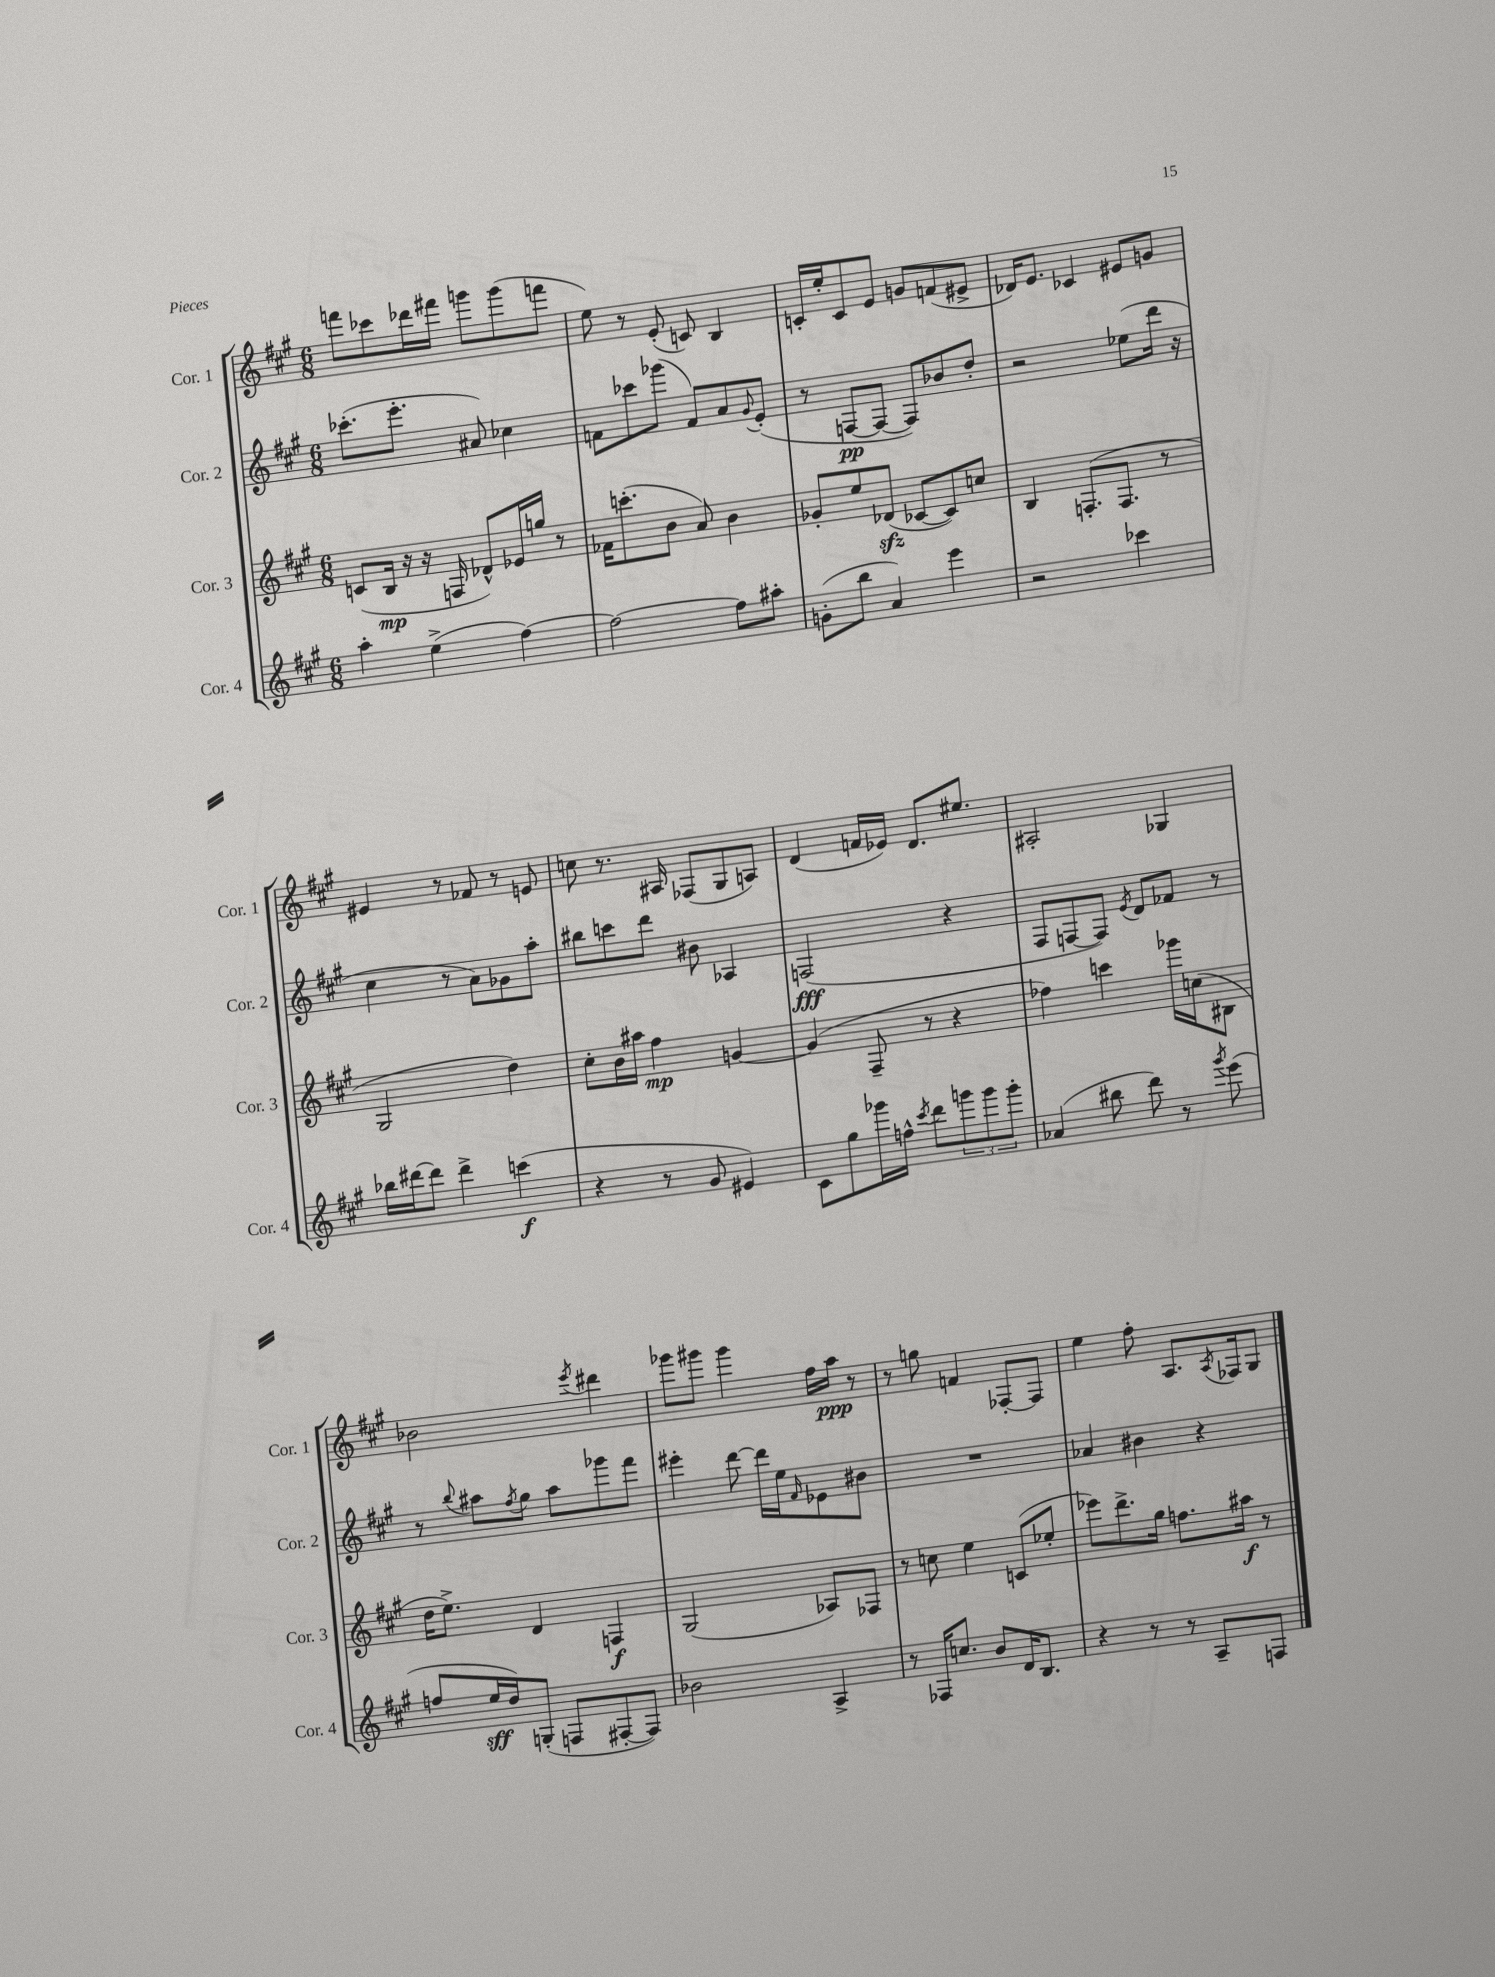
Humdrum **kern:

**kern	**dynam	**kern	**dynam	**kern	**dynam	**kern	**dynam
*part4	*part4	*part3	*part3	*part2	*part2	*part1	*part1
*staff4	*staff4	*staff3	*staff3	*staff2	*staff2	*staff1	*staff1
*I"Cor. 4	*	*I"Cor. 3	*	*I"Cor. 2	*	*I"Cor. 1	*
*I'Cor. 4	*	*I'Cor. 3	*	*I'Cor. 2	*	*I'Cor. 1	*
*clefG2	*	*clefG2	*	*clefG2	*	*clefG2	*
*k[f#c#g#]	*	*k[f#c#g#]	*	*k[f#c#g#]	*	*k[f#c#g#]	*
*M6/8	*	*M6/8	*	*M6/8	*	*M6/8	*
=98	=98	=98	=98	=98	=98	=98	=98
4aa'\	.	(8cn/L	.	(8.ccc-X'\L	.	8fffn\L	.
.	.	16B/Jk	mp	.	.	8ccc-X\	.
.	.	16r	.	8.eee'\J	.	.	.
(4ee^\	.	16r	.	.	.	16ddd-X\L	.
.	.	16Fn/	.	.	.	16fff#X\JJ	.
.	.	8d-X^^/L)	.	8a#X/)	.	8gggn\L	.
[4ff#\)	.	16e-X/L	.	4cc-X\	.	(8ggg\	.
.	.	16ggn/JJ	.	.	.	.	.
.	.	8r	.	.	.	8fffn\J	.
=99	=99	=99	=99	=99	=99	=99	=99
2ff#\_	.	16f-X\KL	.	8fn\L	.	8ee\)	.
.	.	(8.cccn'\	.	.	.	.	.
.	.	.	.	8ccc-X\	.	8r	.
.	.	8b\J	.	(8ggg-X\J	.	(8e'/	.
.	.	8a/)	.	8f/L)	.	8cn/)	.
8ff#\L]	.	4b\	.	8a/	.	4B/	.
.	.	.	.	8qqg#/	.	.	.
8aa#X'\J	.	.	.	(8e'/J	.	.	.
=100	=100	=100	=100	=100	=100	=100	=100
(8gn'\L	.	8g-X'/L	.	8r	.	16cn'/LL	.
.	.	.	.	.	.	16ee'/J	.
8bb\J	.	8ee/	.	[8Fn/L	pp	8c/	.
4a/)	.	(8d-Xzz/J	.	8F/J_	.	8e/J	.
.	.	[8c-X/L	.	8F/L])	.	8gn/L	.
4eee\	.	8c-/])	.	8b-X/	.	(8fn/	.
.	.	8ccn/J	.	8dd'/J	.	8e#X^/J	.
=101	=101	=101	=101	=101	=101	=101	=101
2r	.	4B/	.	2r	.	16d-X/KL)	.
.	.	.	.	.	.	8.e/J	.
.	.	(8.Fn'/L	.	.	.	4c-X/	.
.	.	8.F/J	.	.	.	.	.
4ccc-X\	.	.	.	(8ee-X\L	.	8e#X/L	.
.	.	8r	.	16ddd\Jk	.	8gn/J	.
.	.	.	.	16r	.	.	.
!!LO:LB:g=z
=102	=102	=102	=102	=102	=102	=102	=102
16bb-X\LL	.	2G#/	.	4cc#\	.	4e#X/	.
[16ddd#X\J	.	.	.	.	.	.	.
8ddd#\J]	.	.	.	.	.	.	.
4ddd#^\	.	.	.	8r	.	8r	.
.	.	.	.	8a\L)	.	8f-X/	.
(4cccn\	f	4dd\)	.	8g-X\	.	8r	.
.	.	.	.	8aa'\J	.	8en/	.
=103	=103	=103	=103	=103	=103	=103	=103
4r	.	8cc#'\L	.	8bb#X\L	.	8ccn\	.
.	.	16b\L	.	8cccn\	.	8.r	.
.	.	16aa#X\JJ	.	.	.	.	.
8r	.	4ff#\	mp	8ddd\J	.	.	.
.	.	.	.	.	.	16A#X/	.
8g#/	.	.	.	8b#X\	.	(8F-X/L	.
4e#X/)	.	[4gn/	.	4A-X/	.	8G#/	.
.	.	.	.	.	.	8An/J)	.
=104	=104	=104	=104	=104	=104	=104	=104
8c#\L	.	(4g/]	.	(2Fn/	fff	(4d/	.
8gg#\	.	.	.	.	.	.	.
16ggg-X\L	.	8F#~/	.	.	.	16fn/LL	.
16ffn^^\JJ	.	.	.	.	.	16e-X/JJ)	.
8qccc#/	.	.	.	.	.	.	.
8ddd\L	.	8r	.	.	.	8.d/L	.
12gggn\	.	4r	.	4r	.	.	.
.	.	.	.	.	.	8.ee#X/J	.
12ggg\	.	.	.	.	.	.	.
12ggg'\J	.	.	.	.	.	.	.
=105	=105	=105	=105	=105	=105	=105	=105
(4a-X/	.	4ff-X\)	.	8F#/L	.	2A#X'/	.
.	.	.	.	[8Fn/	.	.	.
8bb#X\	.	4cccn\	.	8F/J])	.	.	.
.	.	.	.	8qe/	.	.	.
8ddd\)	.	.	.	8d/L	.	.	.
8r	.	16ggg-X\LL	.	8f-X/J	.	4G-X/	.
.	.	(16ccn\J	.	.	.	.	.
8qggg#/	.	.	.	.	.	.	.
(8eee\	.	8B#X\J	.	8r	.	.	.
!!LO:LB:g=z
=106	=106	=106	=106	=106	=106	=106	=106
8ffn/L	.	16dd\KL	.	8r	.	2b-X\	.
.	.	8.ee^\J)	.	.	.	.	.
.	.	.	.	8qqbb/	.	.	.
16ee/L	sff	.	.	8aa#X\L	.	.	.
16dd/J)	.	.	.	.	.	.	.
.	.	.	.	8qff#/	.	.	.
(8Gn'/J	.	4d/	.	8gg#\J	.	.	.
8Fn/L	.	.	.	8aa#\L	.	.	.
.	.	.	.	.	.	8qeee/	.
[8F#X'/	.	4Fn/	f	8ggg-X\	.	4ddd#X\	.
8F#/J])	.	.	.	8fff#\J	.	.	.
=107	=107	=107	=107	=107	=107	=107	=107
2b-X\	.	(2G#/	.	4eee#X'\	.	8ggg-X\L	.
.	.	.	.	.	.	8ggg#X\J	.
.	.	.	.	[8ddd\	.	4ggg#\	.
.	.	.	.	16ddd\LL]	.	.	.
.	.	.	.	16ee\J	.	.	.
.	.	.	.	16qqf#/	.	.	.
4A^/	.	8A-X/L)	.	8e-X\	.	16ff#\LL	.
.	.	.	.	.	.	16aa\JJ	ppp
.	.	8F-X/J	.	8b#X\J	.	8r	.
=108	=108	=108	=108	=108	=108	=108	=108
8r	.	8r	.	2.r	.	8r	.
16F-X/KL	.	8ccn\	.	.	.	8ggn\	.
8.ccn/J	.	.	.	.	.	.	.
.	.	4ee\	.	.	.	4fn/	.
8b/L	.	.	.	.	.	.	.
16d/K	.	(8cn/L	.	.	.	[8F-X'/L	.
8.B/J	.	.	.	.	.	.	.
.	.	8ee-X'/J	.	.	.	8F-/J]	.
=109	=109	=109	=109	=109	=109	=109	=109
4r	.	8eee-X\L)	.	4a-X/	.	4ee\	.
.	.	8.ddd^\	.	.	.	.	.
8r	.	.	.	4b#X\	.	8ff#'\	.
.	.	16gg#\Jk	.	.	.	.	.
8r	.	8.ffn\L	.	.	.	8.A/L	.
8A~/L	.	.	.	4r	.	.	.
.	.	.	.	.	.	8qA/	.
.	.	16aa#X\Jk	f	.	.	16F-X/k	.
8Fn/J	.	8r	.	.	.	8G#/J	.
==	==	==	==	==	==	==	==
*-	*-	*-	*-	*-	*-	*-	*-
